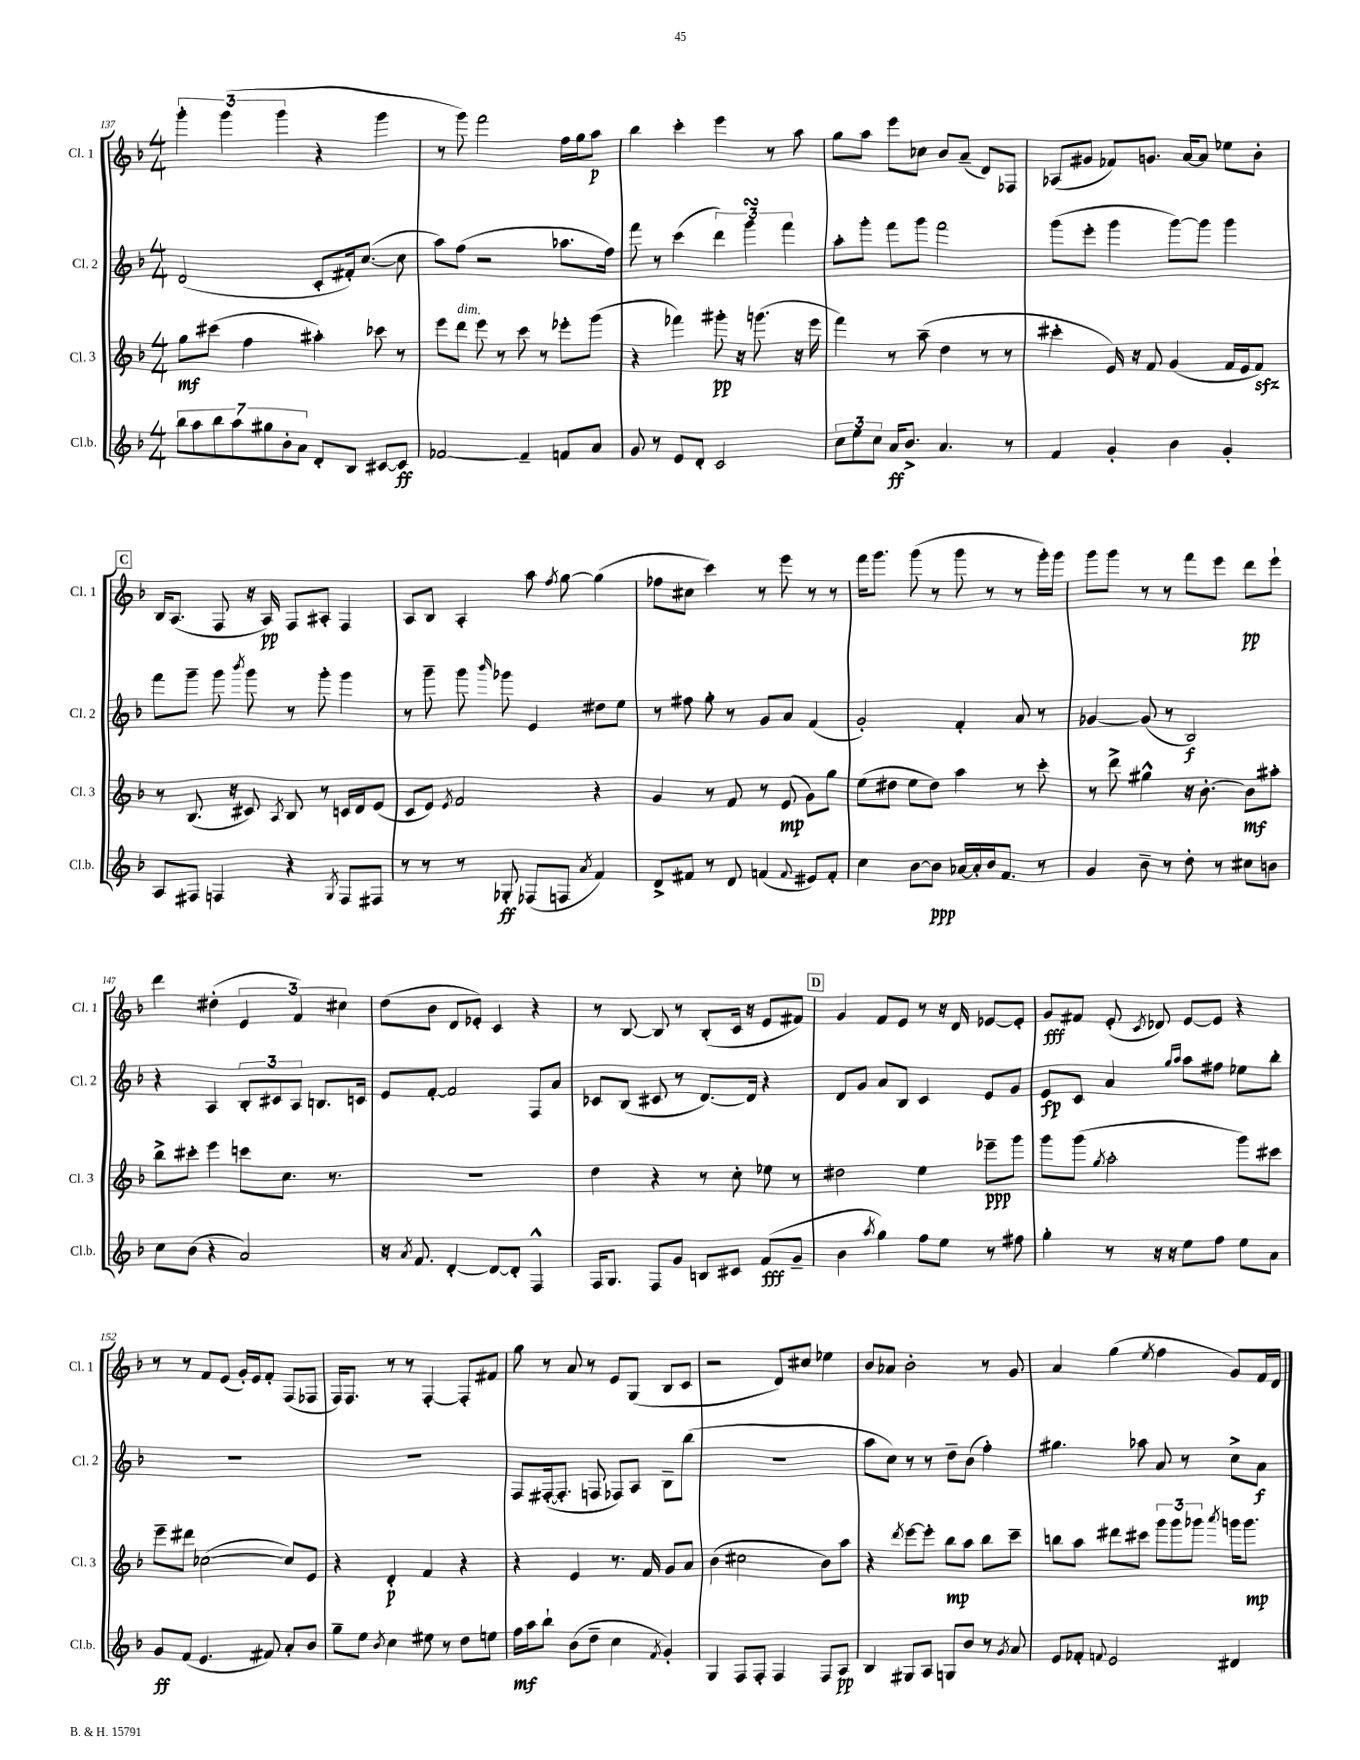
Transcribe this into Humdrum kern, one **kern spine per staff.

**kern	**dynam	**kern	**dynam	**kern	**dynam	**kern	**dynam
*part4	*part4	*part3	*part3	*part2	*part2	*part1	*part1
*staff4	*staff4	*staff3	*staff3	*staff2	*staff2	*staff1	*staff1
*I"Cl.b.	*	*I"Cl. 3	*	*I"Cl. 2	*	*I"Cl. 1	*
*I'Cl.b.	*	*I'Cl. 3	*	*I'Cl. 2	*	*I'Cl. 1	*
*clefG2	*	*clefG2	*	*clefG2	*	*clefG2	*
*k[b-]	*	*k[b-]	*	*k[b-]	*	*k[b-]	*
*M4/4	*	*M4/4	*	*M4/4	*	*M4/4	*
=137	=137	=137	=137	=137	=137	=137	=137
14bb-\L	.	8gg\L	mf	(2d/	.	6ggg'\	.
14aa\	.	.	.	.	.	.	.
.	.	(8ccc#X\J	.	.	.	.	.
14bb-\	.	.	.	.	.	.	.
.	.	.	.	.	.	(6ggg\	.
14aa\	.	.	.	.	.	.	.
.	.	4ff\	.	.	.	.	.
14gg#X\	.	.	.	.	.	.	.
.	.	.	.	.	.	6ggg\	.
14b-'\	.	.	.	.	.	.	.
14a\J	.	.	.	.	.	.	.
8d'/L	.	4aa#X'\)	.	8c'/L	.	4r	.
8B-/J	.	.	.	16f#X'/k)	.	.	.
.	.	.	.	([8.cc/J	.	.	.
[8c#X/L	.	8ccc-X\	.	.	.	4ggg\	.
8c#/J]	ff	8r	.	8cc\]	.	.	.
=138	=138	=138	=138	=138	=138	=138	=138
[2f-X/	.	8eee\L	.	8aa\L)	.	8r	.
!	!	!LO:TX:a:i:t=dim.	!	!	!	!	!
.	.	8ddd\J	.	(8ff\J	.	8ggg\)	.
.	.	8eee\	.	2r	.	2fff\	.
.	.	8r	.	.	.	.	.
4f-~/]	.	8ccc\	.	.	.	.	.
.	.	8r	.	.	.	.	.
8fn/L	.	8eee-X'\L	.	8.aa-X\L	.	16ff\LL	.
.	.	.	.	.	.	16gg\J	.
8a/J	.	(8ggg\J	.	.	.	8aa\J	p
.	.	.	.	16ff\Jk)	.	.	.
=139	=139	=139	=139	=139	=139	=139	=139
8g/	.	4r	.	8fff\	.	4bb-\	.
8r	.	.	.	8r	.	.	.
8e/L	.	4fff-X\)	.	(4ccc\	.	4ccc'\	.
8d'/J	.	.	.	.	.	.	.
2c/	.	8ggg#X'\	pp	6ddd\)	.	4eee\	.
.	.	16r	.	.	.	.	.
.	.	.	.	6gggsSSS\	.	.	.
.	.	(8.gggn\	.	.	.	.	.
.	.	.	.	.	.	8r	.
.	.	.	.	6fff\	.	.	.
.	.	16r	.	.	.	8aa\	.
.	.	16eee\	.	.	.	.	.
=140	=140	=140	=140	=140	=140	=140	=140
12cc\L	.	4fff\)	.	8aa'\L	.	8gg\L	.
12ee\	.	.	.	.	.	.	.
.	.	.	.	8ggg'\J	.	8aa\J	.
12cc\J	.	.	.	.	.	.	.
16a/KL	ff	8r	.	8fff\L	.	8eee\L	.
8.b-^/J	.	.	.	.	.	.	.
.	.	(8aa~\	.	8ggg\J	.	8cc-X\J	.
4.a/	.	4dd\	.	2fff\	.	8b-/L	.
.	.	.	.	.	.	(8a~/J	.
.	.	8r	.	.	.	8d/L)	.
8r	.	8r	.	.	.	8F-X/J	.
=141	=141	=141	=141	=141	=141	=141	=141
4f/	.	4ccc#X'\	.	(8ggg\L	.	(8A-X/L	.
.	.	.	.	8eee'\J	.	8g#X/J	.
4g'/	.	16e/)	.	4ggg\	.	8f-X/L)	.
.	.	16r	.	.	.	.	.
.	.	8f/	.	.	.	8.gn/J	.
4b-\	.	(4g/	.	[8ggg\L)	.	.	.
.	.	.	.	.	.	[16a/KL	.
.	.	.	.	8ggg\J]	.	8a/J]	.
4g'/	.	16f/LL	.	4ggg\	.	8ee-X\L	.
.	.	16e/J	.	.	.	.	.
.	.	8fzz/J)	.	.	.	8b-'\J	.
!!LO:LB:g=z
!!LO:REH:place=s1:t=C
=142	=142	=142	=142	=142	=142	=142	=142
8A/L	.	8r	.	8fff\L	.	16B-/KL	.
.	.	.	.	.	.	(8.A/J	.
8F#X/J	.	(8.B-/	.	8ggg~\J	.	.	.
4Fn/	.	.	.	8ggg\	.	8F/	.
.	.	16r	.	.	.	.	.
.	.	.	.	8qbbb-/	.	.	.
.	.	8c#X/)	.	8ggg\	.	16r	.
.	.	.	.	.	.	16A/)	pp
.	.	8qA/	.	.	.	.	.
4r	.	8B-/	.	8r	.	8F/L	.
.	.	8r	.	8ggg'\	.	8A#X'/J	.
8qG/	.	.	.	.	.	.	.
8F/L	.	16cn/LL	.	4ggg\	.	4F/	.
.	.	16d/J	.	.	.	.	.
8F#X/J	.	(8e/J	.	.	.	.	.
=143	=143	=143	=143	=143	=143	=143	=143
8r	.	8c/L	.	8r	.	8A/L	.
8r	.	8e/J)	.	8ggg~\	.	8B-/J	.
.	.	8qe/	.	.	.	.	.
8r	.	2f/	.	8ggg\	.	4A'/	.
.	.	.	.	16qqbbb-/	.	.	.
8G-X'/	ff	.	.	8ggg-X\	.	.	.
(8F-X/L	.	.	.	4e/	.	8aa\	.
.	.	.	.	.	.	8qff/	.
8Fn/J	.	.	.	.	.	[8gg\	.
8qa/	.	.	.	.	.	.	.
4f/)	.	4r	.	8dd#X\L	.	(4gg\]	.
.	.	.	.	8ee\J	.	.	.
=144	=144	=144	=144	=144	=144	=144	=144
8d^/L	.	4g/	.	8r	.	8ff-X\L	.
8f#X/J	.	.	.	8ff#X\	.	8cc#X\J	.
8r	.	8r	.	8gg'\	.	4ccc\)	.
8d/	.	8f/	.	8r	.	.	.
(4fn/	.	8r	.	8g/L	.	8r	.
.	.	(8e/	mp	8a/J	.	8eee\	.
8qqf/	.	.	.	.	.	.	.
8e#X/L)	.	8g\L)	.	(4f/	.	8r	.
8f'/J	.	8gg\J	.	.	.	8r	.
=145	=145	=145	=145	=145	=145	=145	=145
4cc\	.	(8ee\L	.	2g'/)	.	16fff\KL	.
.	.	.	.	.	.	8.ggg\J	.
.	.	8dd#X\J	.	.	.	.	.
[8b-\L	.	8ee\L	.	.	.	(8ggg\	.
8b-\J]	ppp	8dd#\J)	.	.	.	8r	.
[16a-X/LL	.	4aa\	.	4f'/	.	8ggg\	.
16a-'/]	.	.	.	.	.	.	.
16b-/J	.	.	.	.	.	8r	.
8.f/J	.	.	.	.	.	.	.
.	.	8r	.	8a/	.	8r	.
8r	.	8ccc'\	.	8r	.	16ggg'\LL)	.
.	.	.	.	.	.	16ggg\JJ	.
=146	=146	=146	=146	=146	=146	=146	=146
4g/	.	8r	.	[4g-X/	.	8ggg\L	.
.	.	8ddd^\	.	.	.	8ggg\J	.
8b-~\	.	4gg#X^^\	.	(8g-/]	.	8r	.
8r	.	.	.	8r	.	8r	.
8dd'\	.	16r	.	2B-/)	f	8fff\L	.
.	.	[8.b-'\	.	.	.	.	.
8r	.	.	.	.	.	8eee\J	.
8cc#X\L	.	8b-\L]	mf	.	.	8ddd\L	pp
8bn\J	.	8aa#X'\J	.	.	.	8eee`\J	.
!!LO:LB:g=z
=147	=147	=147	=147	=147	=147	=147	=147
8cc\L	.	8bb-^\L	.	4r	.	4ddd\	.
(8b-\J	.	8ccc#X'\J	.	.	.	.	.
4r	.	4eee\	.	4A/	.	(4dd#X'\	.
2a/)	.	8cccn\L	.	12B-'/L	.	6e/	.
.	.	.	.	12c#X/	.	.	.
.	.	8.cc\J	.	.	.	.	.
.	.	.	.	12A/J	.	6f/)	.
.	.	.	.	8.Bn/L	.	.	.
.	.	8.r	.	.	.	.	.
.	.	.	.	.	.	6cc#X\	.
.	.	.	.	16cn/Jk	.	.	.
=148	=148	=148	=148	=148	=148	=148	=148
16r	.	1r	.	8e/L	.	(8dd\L	.
8qa/	.	.	.	.	.	.	.
8.f/	.	.	.	.	.	.	.
.	.	.	.	[8f'/J	.	8b-\J	.
[4d'/	.	.	.	2f/]	.	8d/L	.
.	.	.	.	.	.	8e-X'/J)	.
8d/L_	.	.	.	.	.	4c/	.
8d'/J]	.	.	.	.	.	.	.
4F^^/	.	.	.	8F/L	.	4r	.
.	.	.	.	8a/J	.	.	.
=149	=149	=149	=149	=149	=149	=149	=149
16F/KL	.	4dd\	.	8c-X/L	.	8r	.
8.G/J	.	.	.	.	.	.	.
.	.	.	.	(8B-/J	.	[8B-/	.
8F/L	.	4r	.	8c#X/	.	8B-/]	.
8g/J	.	.	.	8r	.	8r	.
8Bn/L	.	8r	.	[8.d/L)	.	(8B-'/L	.
8c#X/J	.	8cc'\	.	.	.	16c/Jk	.
.	.	.	.	16d/Jk]	.	16r	.
(8f/L	fff	8ee-X\	.	4r	.	8e/L	.
8g~/J	.	8r	.	.	.	8f#X/J)	.
!!LO:REH:place=s1:t=D
=150	=150	=150	=150	=150	=150	=150	=150
4b-\	.	2dd#X\	.	8d/L	.	4g/	.
.	.	.	.	8g/J	.	.	.
8qaa/	.	.	.	.	.	.	.
4gg\)	.	.	.	8a/L	.	8f/L	.
.	.	.	.	8B-/J	.	8e/J	.
8ff\L	.	4ee\	.	4c/	.	8r	.
8ee\J	.	.	.	.	.	16r	.
.	.	.	.	.	.	16d/	.
8r	.	8eee-X~\L	ppp	8e/L	.	[8e-X/L	.
8ff#X\	.	8ggg\J	.	8g/J	.	8e-'/J]	.
=151	=151	=151	=151	=151	=151	=151	=151
4gg'\	.	8ggg\L	.	8e/L	fp	8g/L	fff
.	.	(8ggg\J	.	8c/J	.	8f#X/J	.
.	.	8qgg/	.	.	.	.	.
8r	.	2aa'\	.	4a/	.	(8e'/	.
.	.	.	.	.	.	8qc/	.
16r	.	.	.	.	.	8d-X/)	.
16r	.	.	.	.	.	.	.
.	.	.	.	16qqgg/LL	.	.	.
.	.	.	.	16qqaa/JJ	.	.	.
8ee\L	.	.	.	8aa\L	.	[8e/L	.
8ff\J	.	.	.	8ff#X\J	.	8e/J]	.
8ee\L	.	8ggg\L)	.	8ee-X\L	.	4r	.
8a\J	.	8ccc#X\J	.	8bb-'\J	.	.	.
!!LO:LB:g=z
=152	=152	=152	=152	=152	=152	=152	=152
8g/L	ff	8eee~\L	.	1r	.	8r	.
(8f/J	.	8ddd#X\J	.	.	.	8r	.
4.e/	.	([2cc-X\	.	.	.	8f/L	.
.	.	.	.	.	.	(8e/J	.
.	.	.	.	.	.	16g'/LL)	.
.	.	.	.	.	.	16e/J	.
8f#X/)	.	.	.	.	.	8f'/J	.
8a'/L	.	8cc-/L])	.	.	.	(8F/L	.
8b-/J	.	8e/J	.	.	.	8F-X/J	.
=153	=153	=153	=153	=153	=153	=153	=153
8gg~\L	.	4r	.	1r	.	16F/KL)	.
.	.	.	.	.	.	8.F/J	.
8ee\J	.	.	.	.	.	.	.
8qb-/	.	.	.	.	.	.	.
4cc\	.	4d'/	p	.	.	8r	.
.	.	.	.	.	.	8r	.
8ee#X\	.	4f/	.	.	.	[4F'/	.
8r	.	.	.	.	.	.	.
8dd\L	.	4r	.	.	.	8F'/L]	.
8een\J	.	.	.	.	.	8f#X/J	.
=154	=154	=154	=154	=154	=154	=154	=154
16ff\LL	mf	4r	.	8F/L	.	8gg\	.
16aa\J	.	.	.	.	.	.	.
8bb-`\J	.	.	.	([16F#X'/k	.	8r	.
.	.	.	.	8.F#'/J]	.	.	.
(8b-\L	.	4e/	.	.	.	8a/	.
8dd~\J	.	.	.	8Fn/	.	8r	.
4cc\	.	8.r	.	8F-X/L)	.	8e/L	.
.	.	.	.	8A/J	.	(8G/J	.
.	.	16f/	.	.	.	.	.
8qf/	.	.	.	.	.	.	.
4g'/)	.	8g/L	.	8B-~\L	.	8B-/L	.
.	.	8a/J	.	(8bb-\J	.	8c/J	.
=155	=155	=155	=155	=155	=155	=155	=155
4G/	.	(4b-\	.	1r	.	2r	.
8F/L	.	2cc#X\	.	.	.	.	.
8F'/J	.	.	.	.	.	.	.
4F/	.	.	.	.	.	8d/L)	.
.	.	.	.	.	.	8cc#X/J	.
8F/L	.	8b-\L)	.	.	.	4ee-X\	.
8A/J	pp	8aa\J	.	.	.	.	.
=156	=156	=156	=156	=156	=156	=156	=156
4B-/	.	4r	.	8aa\L	.	8b-/L	.
.	.	.	.	8cc\J)	.	8a-X/J	.
.	.	8qddd/	.	.	.	.	.
8G#X/L	.	[8eee\L	.	8r	.	2b-'\	.
8A/J	.	8eee'\J]	.	8r	.	.	.
8Gn/L	.	8bb-\L	mp	8dd~\L	.	.	.
8b-/J	.	8aa\J	.	(8b-\J	.	.	.
8r	.	8bb-\L	.	4ff'\)	.	8r	.
8qg/	.	.	.	.	.	.	.
8a/	.	8ccc~\J	.	.	.	8g/	.
=157	=157	=157	=157	=157	=157	=157	=157
8e/L	.	8bbn\L	.	4.gg#X\	.	4a/	.
8f-X'/J	.	8aa\J	.	.	.	.	.
8qqfn/	.	.	.	.	.	.	.
2e/	.	8ddd#X\L	.	.	.	(4gg\	.
.	.	8ccc#X\J	.	8aa-X\	.	.	.
.	.	.	.	.	.	8qee/	.
.	.	12ggg\L	.	8a/	.	4ff\	.
.	.	12ggg\	.	.	.	.	.
.	.	.	.	8r	.	.	.
.	.	12ggg-X\J	.	.	.	.	.
.	.	8qaaa/	.	.	.	.	.
4d#X/	.	16gggn\KL	.	8cc^\L	.	8g/L)	.
.	.	8.ggg\J	mp	.	.	.	.
.	.	.	.	8a\J	f	16f/L	.
.	.	.	.	.	.	16d/JJ	.
==	==	==	==	==	==	==	==
*-	*-	*-	*-	*-	*-	*-	*-
